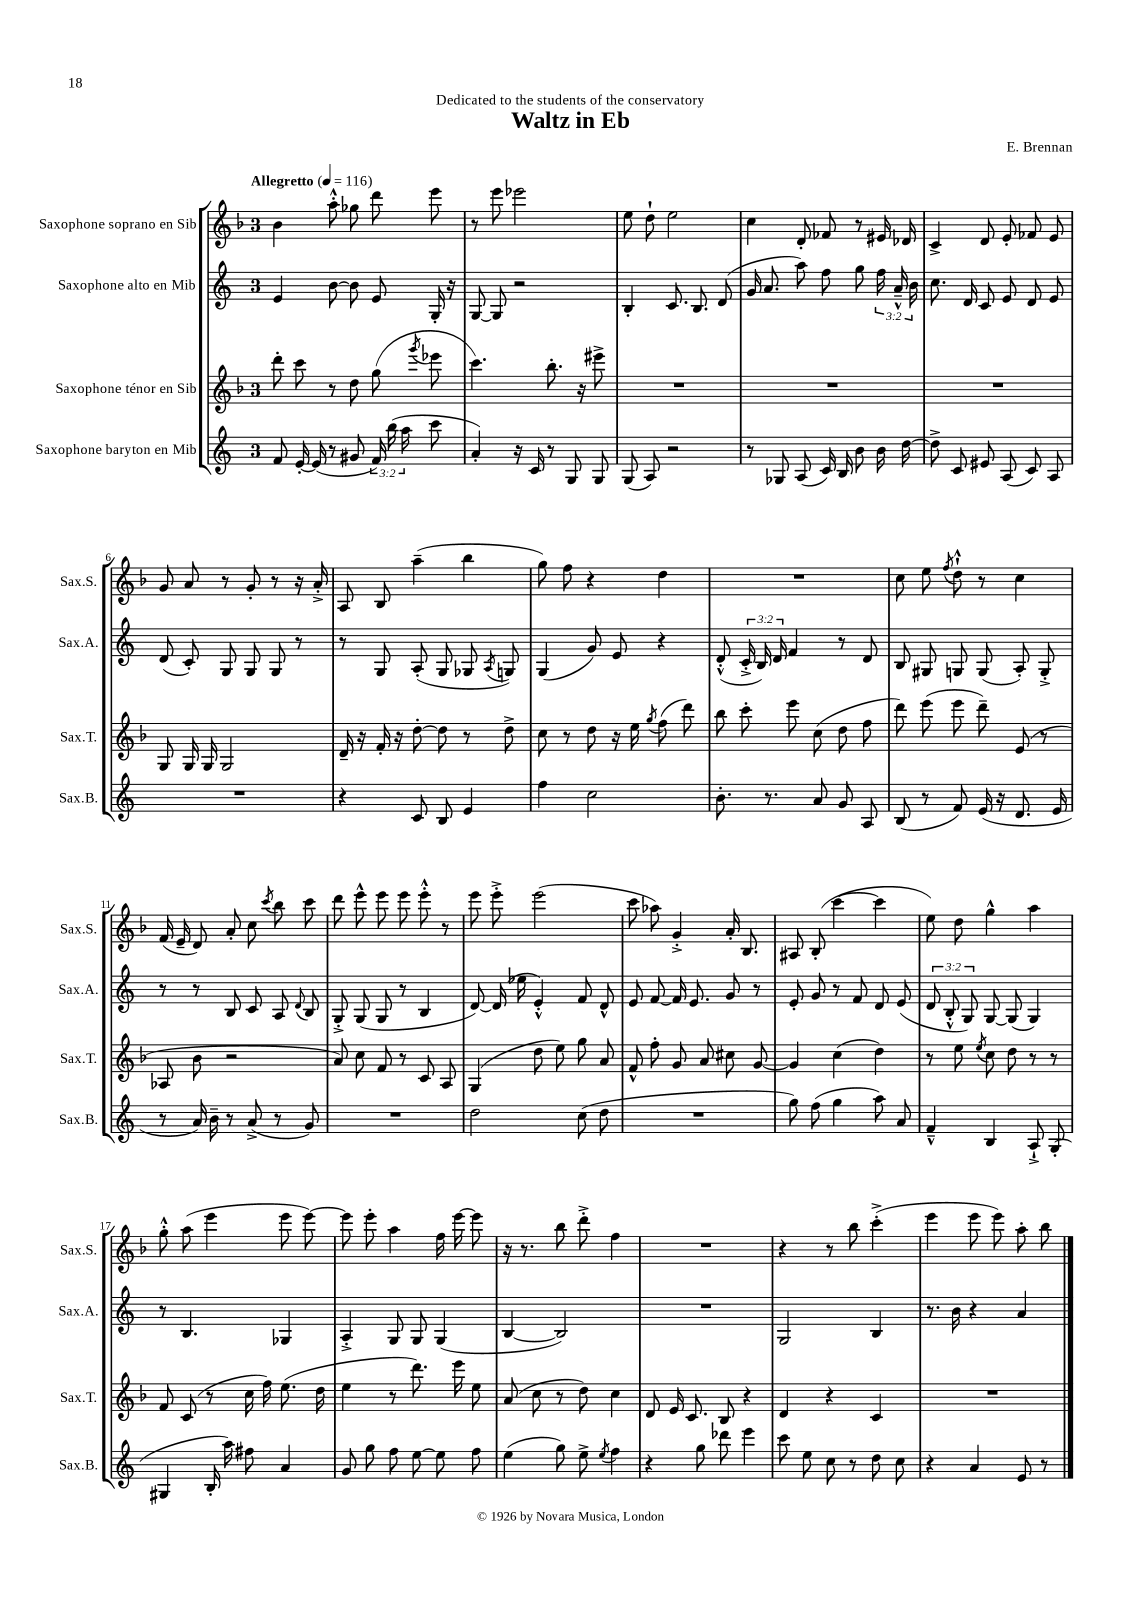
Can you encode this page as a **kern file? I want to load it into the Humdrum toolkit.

**kern	**kern	**kern	**kern
*staff4	*staff3	*staff2	*staff1
*clefG2	*clefG2	*clefG2	*clefG2
*k[]	*k[b-]	*k[]	*k[b-]
*M3/4	*M3/4	*M3/4	*M3/4
*MM116	*MM116	*MM116	*MM116
8f	8ddd'	4e	4b-
[16e'	8ccc	.	.
(16e]	.	.	.
8r	8r	[8b	8aa'^^
8g#	8dd	8b]	8gg-
24f)	(8gg	8e	8ddd
(24bb	.	.	.
24aa	.	.	.
.	8qggg	.	.
8ccc	8eee-	16G'	8eee
.	.	16r	.
=	=	=	=
4a')	4.ccc)	[8G	8r
.	.	8G]	8eee
16r	.	2r	2eee-
16c	.	.	.
8r	8.bb-'	.	.
8G	.	.	.
.	16r	.	.
8G	8eee#^	.	.
=	=	=	=
(8G	2.r	4B'	8ee
8A)	.	.	8dd`
2r	.	8.c	2ee
.	.	8.B	.
.	.	(8d	.
=	=	=	=
8r	2.r	16g	4cc
.	.	8.a	.
8G-	.	.	.
(8A	.	8aa)	8d'
16c)	.	8ff	8f-
16B	.	.	.
8b	.	8gg	8r
16b	.	24ff	16e#
.	.	24a~^^	.
[16dd	.	.	16d-
.	.	24b	.
=	=	=	=
8dd^]	2.r	8.cc	4c^
8c	.	.	.
.	.	16d	.
8e#	.	8c	8d
(8A	.	8e	8e'
8c)	.	8d	8f-
8A	.	8e	8e
=	=	=	=
2.r	8G	(8d	8g
.	16G	8c')	8a
.	16G	.	.
.	2G	8G	8r
.	.	8G	8g'
.	.	8G	8r
.	.	8r	16r
.	.	.	16a'^
=	=	=	=
4r	16d~	8r	8A
.	16r	.	.
.	16f'	8G	8B-
.	16r	.	.
8c	[8dd'	(8A'	(4aa~
8B	8dd]	8G	.
4e	8r	8G-	4bb-
.	.	8qA	.
.	8dd^	8G)	.
=	=	=	=
4ff	8cc	(4G	8gg)
.	8r	.	8ff
2cc	8dd	8g)	4r
.	16r	8e	.
.	16ee	.	.
.	8qgg	.	.
.	(8ff	4r	4dd
.	8ddd)	.	.
=	=	=	=
8.b'	8bb-	(8d'^^	2.r
.	8ccc'	24c'^	.
.	.	24B)	.
8.r	.	.	.
.	.	24d	.
.	8eee	4f	.
8a	(8cc	.	.
8g	8dd	8r	.
8A	8ff	8d	.
=	=	=	=
(8B	8ddd)	8B	8cc
8r	(8eee	8G#	8ee
.	.	.	8qff
8f)	8eee	8G	8dd`^^
(16e	8ddd~)	(8G	8r
16r	.	.	.
8.d	(8e	8A')	4cc
.	8r	8G'^	.
16e	.	.	.
=	=	=	=
8r	8A-	8r	(16f
.	.	.	16e~
16a)	8b-	8r	8d)
16b~	.	.	.
8r	2r	8B	8a'
(8a^	.	8c	8cc
.	.	.	8qccc
8r	.	8A	8bb-
.	.	8qqd	.
8g)	.	8B	8ccc
=	=	=	=
2.r	8a)	8G'^	8ddd
.	8cc	(8G	8eee^^
.	8f	8G	8eee
.	8r	8r	8eee
.	8c	4B	8eee'^^
.	8A	.	8r
=	=	=	=
2dd	(4G	[8d)	8eee
.	.	(16d]	8eee'^
.	.	16ee-	.
.	8dd	4e'^^)	(2eee
.	8ee)	.	.
(8cc	8gg	8f	.
8dd	8a	8d^^	.
=	=	=	=
2.r	8f^^	8e	8ccc
.	8ff'	[8f	8aa-)
.	8g	16f]	4g'^
.	.	8.e	.
.	8a	.	.
.	8cc#	8g	16a'
.	.	.	8.B-
.	[8g	8r	.
=	=	=	=
8gg)	4g]	8e'	8A#
(8ff	.	8g	(8B-'
4gg	(4cc	8r	[4ccc
.	.	8f	.
8aa)	4dd)	8d	4ccc]
8a	.	(8e	.
=	=	=	=
4f~^^	8r	12d	8ee)
.	.	12B'^^	.
.	8ee	.	8dd
.	.	12G)	.
.	8qee	.	.
4B	8cc	[8G	4gg^^
.	8dd	(8G]	.
8A`^	8r	4G)	4aa
(8G'	8r	.	.
=	=	=	=
4G#	8f	8r	8gg'^^
.	(8c	4.B	(8aa
16B'	8r	.	4eee
16aa)	.	.	.
8ff#	16cc	.	.
.	16ff)	.	.
4a	(8.ee	4G-	8eee
.	.	.	[8eee)
.	16dd	.	.
=	=	=	=
8g	4ee	4A'^	8eee]
8gg	.	.	8eee'
8ff	8r	8G	4aa
[8ee	8.ddd)	8G	.
8ee]	.	(4G	16ff
.	16eee	.	[16eee
8ff	8ee	.	8eee]
=	=	=	=
(4ee	(8a	[4B	16r
.	.	.	8.r
.	8cc	.	.
8gg)	8r	2B])	8bb-
8ee^	8dd)	.	8ddd'^
8qee	.	.	.
4ff	4cc	.	4ff
=	=	=	=
4r	8d	2.r	2.r
.	16e	.	.
.	8.c	.	.
8gg	.	.	.
8ddd-	8B-	.	.
4eee	4r	.	.
=	=	=	=
8ccc	4d	2G	4r
8ee	.	.	.
8cc	4r	.	8r
8r	.	.	8bb-
8dd	4c	4B	(4ccc'^
8cc	.	.	.
=	=	=	=
4r	2.r	8.r	4eee
.	.	16b	.
4a	.	4r	8eee
.	.	.	8eee)
8e	.	4a	8aa'
8r	.	.	8bb-
==	==	==	==
*-	*-	*-	*-
